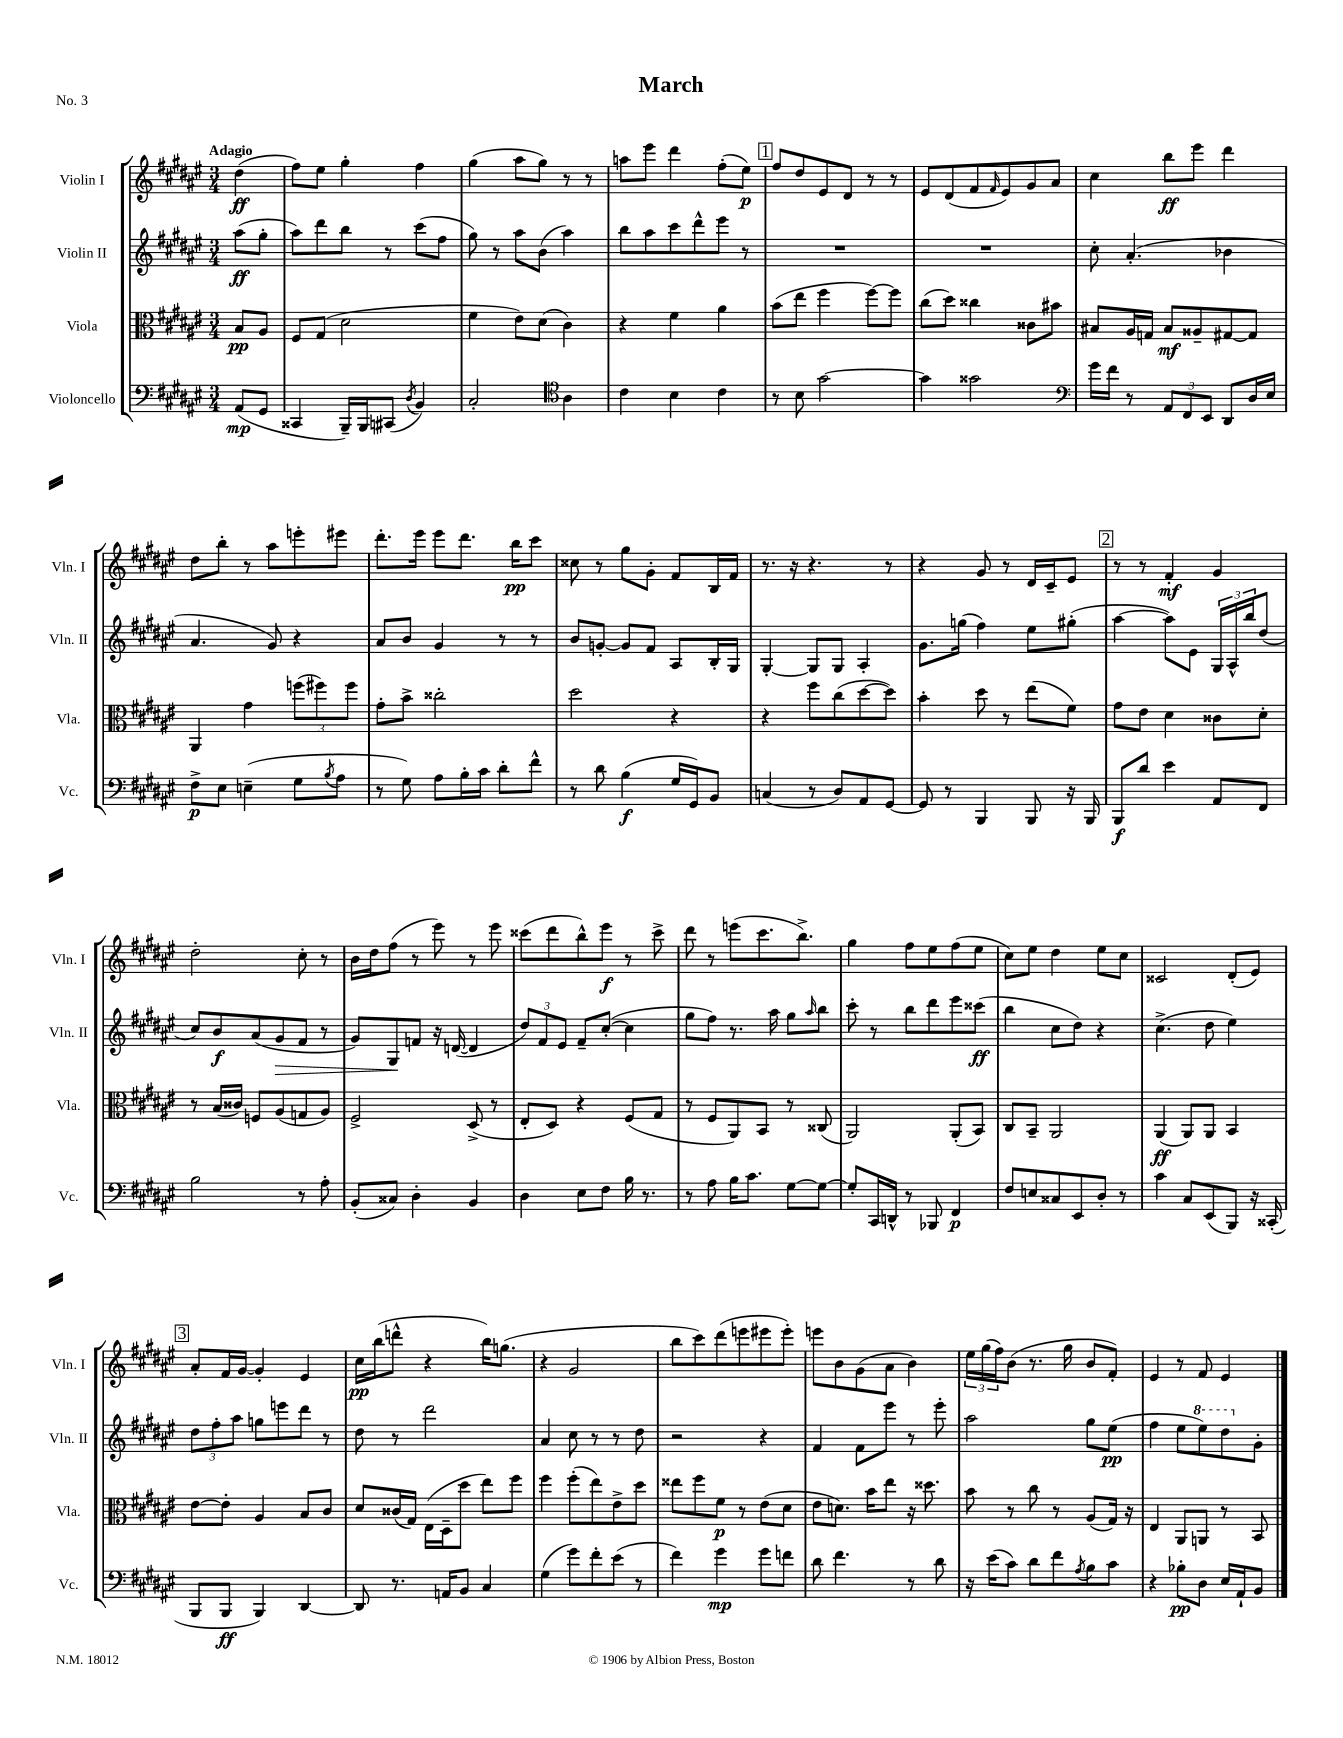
\header { title = "March" piece = "No. 3" }
<<
\new StaffGroup <<
\new Staff = "s0" \with { instrumentName = "Violin I" shortInstrumentName = "Vln. I" } {
    \clef treble \key fis \major \numericTimeSignature \time 3/4 \partial 4 \tempo "Adagio"
    dis''4\ff( |
    fis''8) eis''8 gis''4-. fis''4 |
    gis''4( ais''8 gis''8) r8 r8 |
    a''8 eis'''8 dis'''4 fis''8-.( eis''8\p) |
    \mark \markup { \box "1" } fis''8 dis''8 eis'8 dis'8 r8 r8 |
    eis'8 dis'8( fis'8 \grace { fis'16 } eis'8) gis'8 ais'8 |
    cis''4 b''8\ff eis'''8 dis'''4 |
    dis''8 b''8-. r8 ais''8 e'''8-. eis'''8 |
    dis'''8.-. eis'''16 eis'''8 dis'''8. b''16\pp cis'''8 |
    cisis''8 r8 gis''8 gis'8-. fis'8 b16 fis'16 |
    r8. r16 r4. r8 |
    r4 gis'8 r8 dis'16 cis'16-- eis'8 |
    \mark \markup { \box "2" } r8 r8 fis'4-.\mf gis'4 |
    dis''2-. cis''8-. r8 |
    b'16 dis''16 fis''8( r8 eis'''8) r8 eis'''8 |
    cisis'''8( dis'''8 b''8-^) eis'''8\f r8 cisis'''8-> |
    dis'''8 r8 e'''8( cis'''8. b''8.->) |
    gis''4 fis''8 eis''8 fis''8( eis''8 |
    cis''8) eis''8 dis''4 eis''8 cis''8 |
    cisis'2 dis'8-.( eis'8) |
    \mark \markup { \box "3" } ais'8-. fis'16 gis'16~ gis'4-. eis'4 |
    cis''16\pp b''16( d'''8-^ r4 b''16) g''8.( |
    r4 gis'2 |
    b''8 cis'''8) dis'''8( e'''8 eis'''8 eis'''8-.) |
    e'''8 b'8 gis'8( ais'8 b'4) |
    \tuplet 3/2 { eis''16 gis''16( fis''16) } b'8( r8. gis''16 b'8 fis'8-.) |
    eis'4 r8 fis'8 eis'4 \bar "|." |
}
\new Staff = "s1" \with { instrumentName = "Violin II" shortInstrumentName = "Vln. II" } {
    \clef treble \key fis \major \numericTimeSignature \time 3/4 \partial 4
    ais''8\ff( gis''8-. |
    ais''8) dis'''8 b''8 r8 cis'''8( fis''8 |
    gis''8) r8 ais''8 b'8( ais''4) |
    b''8 ais''8 cis'''8 dis'''8-^ eis'''8 r8 |
    \mark \markup { \box "1" } R2. |
    R2. |
    cis''8-. ais'4.-.( bes'4 |
    ais'4. gis'8) r4 |
    ais'8 b'8 gis'4 r8 r8 |
    b'8 g'8~-. g'8 fis'8 ais8 b16-. gis16 |
    gis4~-. gis8 gis8 ais4-. |
    gis'8. g''16( fis''4) eis''8 gis''8-.( |
    \mark \markup { \box "2" } ais''4~ ais''8) eis'8 \tuplet 3/2 { gis16 ais16-^ b''16 } dis''8( |
    cis''8) b'8\f ais'8( gis'8\> fis'8 r8 |
    gis'8) gis8\! f'8 r16 d'16~( d'4 |
    \tuplet 3/2 { dis''8) fis'8 eis'8 } fis'8-- cis''8~-.( cis''4 |
    gis''8 fis''8) r8. ais''16 gis''8 \grace { ais''16 } b''8 |
    cis'''8-. r8 b''8 dis'''8 eis'''8 cisis'''8\ff( |
    b''4 cis''8 dis''8) r4 |
    cis''4.->( dis''8 eis''4) |
    \mark \markup { \box "3" } \tuplet 3/2 { dis''8 fis''8-. ais''8 } g''8 e'''8 dis'''8 r8 |
    dis''8 r8 dis'''2 |
    ais'4 cis''8 r8 r8 dis''8 |
    r2 r4 |
    fis'4 fis'8 eis'''8 r8 eis'''8-. |
    ais''2 gis''8 eis''8\pp( |
    fis''4 eis''8 \ottava #1 eis'''8) dis'''8 \ottava #0 gis'8-. \bar "|." |
}
\new Staff = "s2" \with { instrumentName = "Viola" shortInstrumentName = "Vla." } {
    \clef alto \key fis \major \numericTimeSignature \time 3/4 \partial 4
    b8\pp ais8 |
    fis8 gis8( dis'2 |
    fis'4 eis'8) dis'8( cis'4) |
    r4 fis'4 ais'4 |
    \mark \markup { \box "1" } b'8( eis''8 fis''4 fis''8~) fis''8 |
    cis''8( dis''8) cisis''4 cisis'8 bis'8 |
    bis8 ais16 g16 bis8\mf aisis8-- gis8~ gis8 |
    ais,4 gis'4 \tuplet 3/2 { f''8( fis''8) fis''8 } |
    gis'8-. b'8-> cisis''2-. |
    dis''2 r4 |
    r4 fis''8 cis''8( dis''8~ dis''8) |
    b'4-. dis''8 r8 eis''8( fis'8) |
    \mark \markup { \box "2" } gis'8 eis'8 dis'4 cisis'8 dis'8-. |
    r8 b16( cisis'16) f8 ais8( g8 ais8) |
    fis2-> dis8->( r8 |
    eis8-. dis8) r4 fis8( gis8 |
    r8 fis8 ais,8) b,8 r8 cisis8( |
    ais,2) ais,8-.( b,8) |
    cis8 b,8-- ais,2 |
    ais,4\ff( ais,8) ais,8 b,4 |
    \mark \markup { \box "3" } eis'8~ eis'8-. ais4 b8 cis'8 |
    dis'8 cisis'16( gis16) eis16( dis16-- dis''8 eis''8) fis''8 |
    fis''4 fis''8-.( eis''8) eis'8-> dis''8 |
    eisis''8 fis''8 fis'8\p r8 eis'8( dis'8 |
    eis'8 d'8.) b'16 eis''8 r16 disis''8. |
    b'8 r8 cis''8 r8 ais8( gis16) r16 |
    eis4 ais,8 a,8 r8 b,8 \bar "|." |
}
\new Staff = "s3" \with { instrumentName = "Violoncello" shortInstrumentName = "Vc." } {
    \clef bass \key fis \major \numericTimeSignature \time 3/4 \partial 4
    ais,8\mp( gis,8 |
    cisis,4 b,,16--) b,,16 cis,8( \acciaccatura { dis8 } b,4) |
    cis2-. \clef tenor ais4 |
    cis'4 b4 cis'4 |
    \mark \markup { \box "1" } r8 b8 gis'2~ |
    gis'4 gisis'2 |
    \clef bass gis'16 fis'16 r8 \tuplet 3/2 { ais,8 fis,8 eis,8 } dis,8 dis16 eis16 |
    fis8->\p eis8 e4--( gis8 \acciaccatura { b8 } ais8 |
    r8 gis8) ais8 b16-. cis'16 dis'8-. fis'8-^ |
    r8 dis'8 b4\f( gis16 gis,16) b,8 |
    c4( r8 dis8) ais,8 gis,8~ |
    gis,8 r8 b,,4 b,,8 r16 b,,16 |
    \mark \markup { \box "2" } b,,8\f dis'8 eis'4 ais,8 fis,8 |
    b2 r8 ais8-. |
    b,8-.( cisis8) dis4-. b,4 |
    dis4 eis8 fis8 b16 r8. |
    r8 ais8 b16 cis'8. gis8~ gis8~ |
    gis8-. cis,16 d,16-^ r8 bes,,8 fis,4\p |
    fis8 e8 cisis8 eis,8 dis8-. r8 |
    cis'4 cis8 eis,8( b,,8) r16 cisis,16-.( |
    \mark \markup { \box "3" } b,,8 b,,8\ff b,,4) dis,4~ |
    dis,8 r8. a,16 b,8 cis4 |
    gis4( gis'8) fis'8-. eis'8( r8 |
    fis'4) gis'4\mp gis'8 f'8 |
    dis'8 fis'4. r8 dis'8 |
    r16 eis'16( cis'8) dis'8 fis'8 \acciaccatura { ais8 } b8 cis'8 |
    r4 bes8-.\pp dis8 eis16 ais,16-! b,8 \bar "|." |
}
>>
>>
\layout { \context { \Score \remove "Bar_number_engraver" } }
